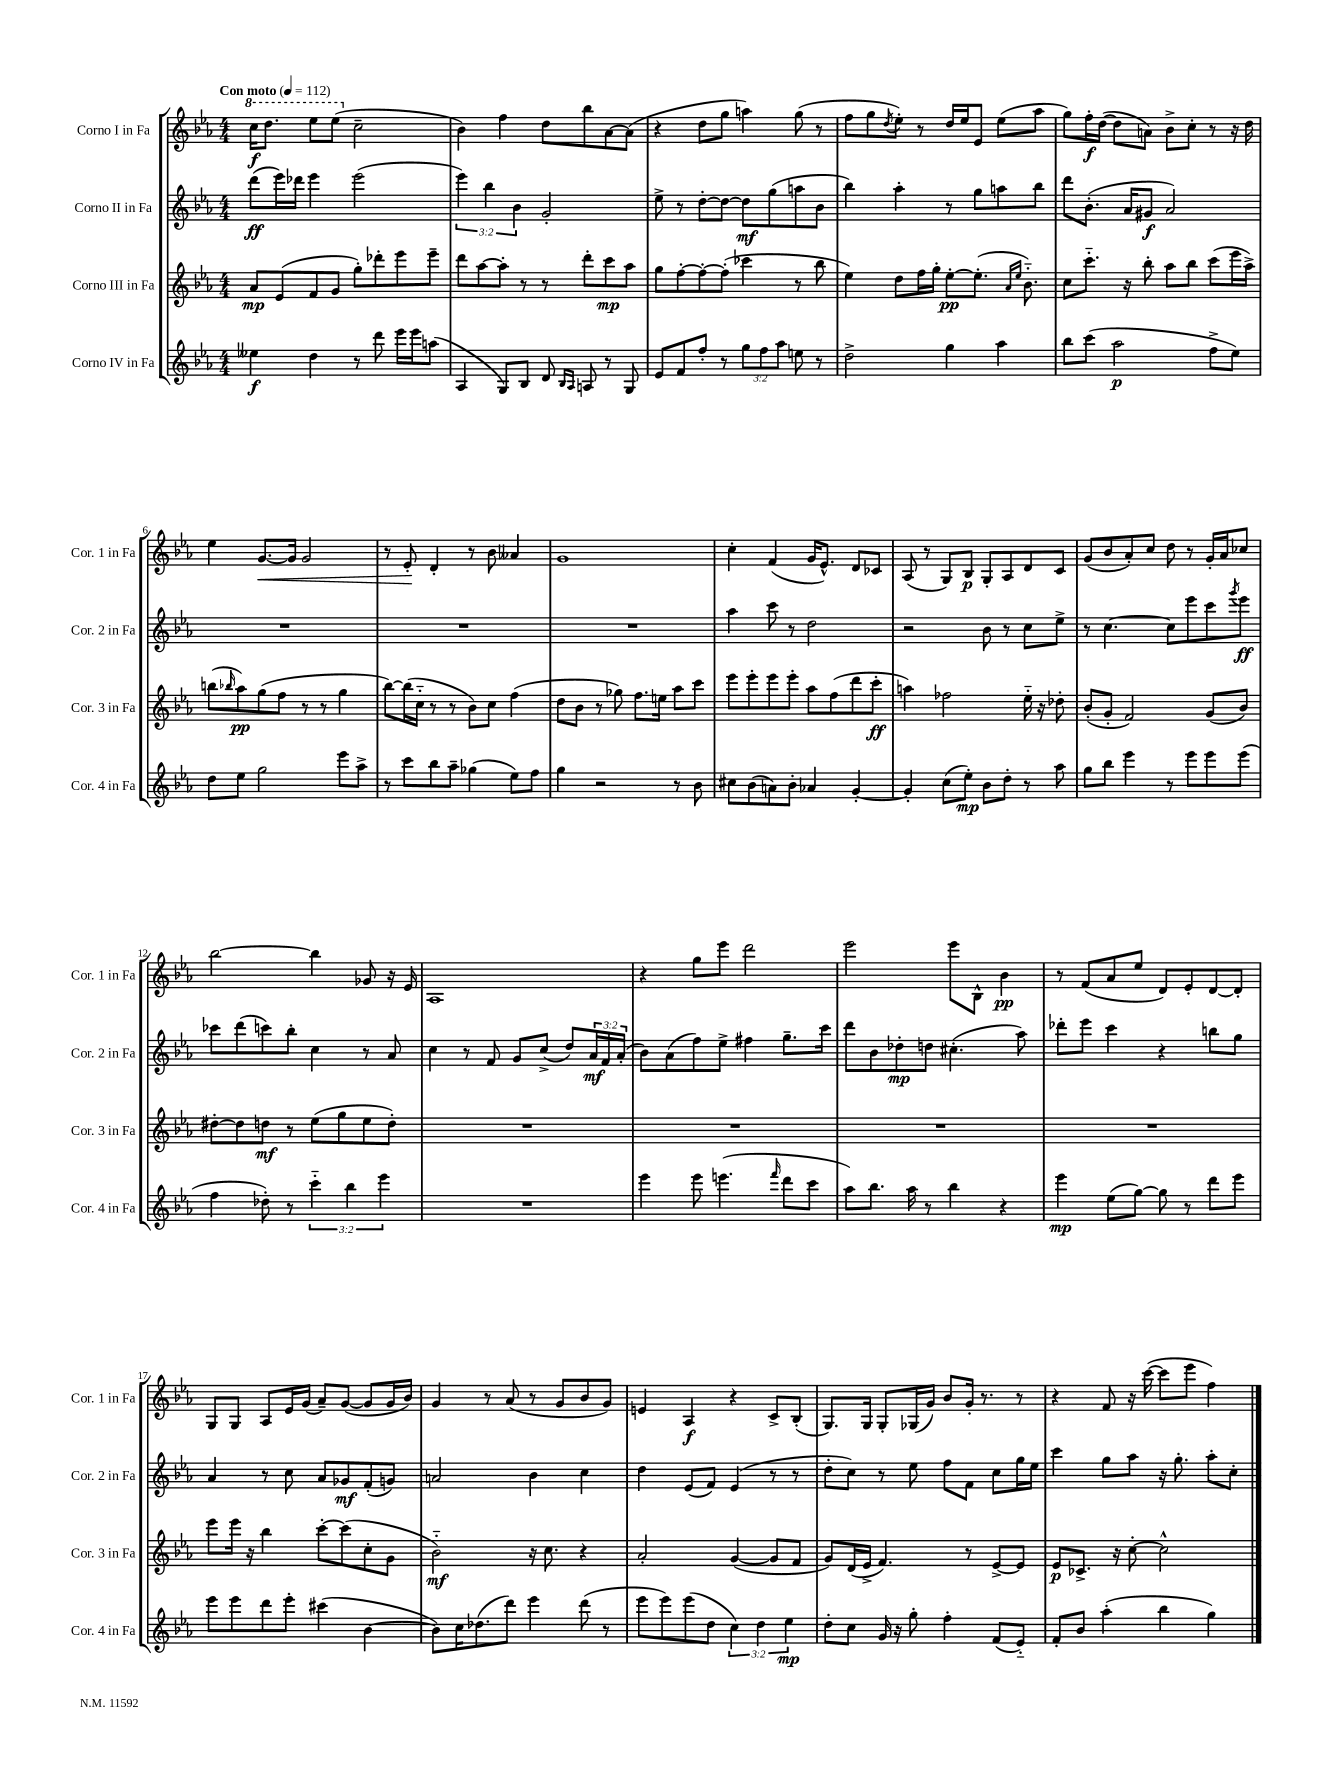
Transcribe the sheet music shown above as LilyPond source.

<<
\new StaffGroup <<
\new Staff = "s0" \with { instrumentName = "Corno I in Fa" shortInstrumentName = "Cor. 1 in Fa" } {
    \clef treble \key ees \major \numericTimeSignature \time 4/4 \tempo "Con moto" 4 = 112
    \ottava #1 c'''16\f d'''8. ees'''8 ees'''8( \ottava #0 c''2-- |
    bes'4) f''4 d''8 bes''8 aes'8~ aes'8( |
    r4 d''8 g''8 a''4) g''8( r8 |
    f''8 g''8 \acciaccatura { d''8 } ees''8-.) r8 d''16 ees''16 ees'8 ees''8( aes''8 |
    g''8) f''16-.\f d''16~( d''8 a'8) bes'8-> c''8-. r8 r16 d''16 |
    ees''4 g'8.~\< g'16 g'2 |
    r8 ees'8-.\! d'4-. r8 bes'8 aeses'4 |
    g'1 |
    c''4-. f'4( g'16 ees'8.-^) d'8 ces'8 |
    aes8( r8 g8) bes8\p g8-. aes8 d'8 c'8 |
    g'8( bes'8 aes'8-.) c''8 d''8 r8 g'16-. aes'16 ces''8 |
    bes''2~ bes''4 ges'8 r16 ees'16 |
    aes1 |
    r4 g''8 ees'''8 d'''2 |
    ees'''2 ees'''8 bes8-^ bes'4\pp |
    r8 f'8( aes'8 ees''8 d'8) ees'8-. d'8~ d'8-. |
    g8 g8 aes8 ees'16 g'16( aes'8--) g'8~( g'8 g'16 bes'16) |
    g'4 r8 aes'8( r8 g'8 bes'8 g'8) |
    e'4 aes4\f r4 c'8-> bes8-.( |
    g8.) g16 g8-. ges16( g'16) bes'8 g'16-. r8. r8 |
    r4 f'8 r16 c'''16~( c'''8 ees'''8 f''4) \bar "|." |
}
\new Staff = "s1" \with { instrumentName = "Corno II in Fa" shortInstrumentName = "Cor. 2 in Fa" } {
    \clef treble \key ees \major \numericTimeSignature \time 4/4 \override Staff.TupletNumber.text = #tuplet-number::calc-fraction-text
    d'''8\ff( ees'''16) des'''16 ees'''4 ees'''2( |
    \tuplet 3/2 { ees'''4) bes''4 bes'4 } g'2-. |
    ees''8-> r8 d''8~-. d''8~ d''8\mf g''8( a''8 bes'8 |
    bes''4) aes''4-. r8 g''8 a''8 bes''8 |
    d'''8 bes'8.-.( aes'16 gis'8\f aes'2) |
    R1 |
    R1 |
    R1 |
    aes''4 c'''8 r8 d''2 |
    r2 bes'8 r8 c''8 ees''8-> |
    r8 c''4.~ c''8 ees'''8 c'''8 \acciaccatura { g'''8 } ees'''8\ff |
    ces'''8 d'''8( c'''8) bes''8-. c''4 r8 aes'8 |
    c''4 r8 f'8 g'8 c''8->( d''8) \tuplet 3/2 { aes'16\mf f'16 aes'16-.( } |
    bes'8) aes'8( f''8) ees''8-> fis''4 g''8.-- c'''16 |
    d'''8 bes'8 des''8-.\mp d''8 cis''4.-.( aes''8) |
    des'''8-. ees'''8 c'''4 r4 b''8 g''8 |
    aes'4 r8 c''8 aes'8 ges'8\mf f'8-.( g'8) |
    a'2 bes'4 c''4 |
    d''4 ees'8( f'8) ees'4( r8 r8 |
    d''8-. c''8) r8 ees''8 f''8 f'8 c''8 g''16 ees''16 |
    c'''4 g''8 aes''8 r16 g''8.-. aes''8-. c''8-. \bar "|." |
}
\new Staff = "s2" \with { instrumentName = "Corno III in Fa" shortInstrumentName = "Cor. 3 in Fa" } {
    \clef treble \key ees \major \numericTimeSignature \time 4/4
    aes'8\mp ees'8( f'8 g'8 g''8-.) des'''8-. ees'''8 ees'''8-- |
    d'''8 aes''8~ aes''8-. r8 r8 d'''8-. c'''8\mp aes''8 |
    g''8 f''8~-. f''8~-. f''8-.( ces'''4 r8 bes''8 |
    ees''4) d''8 f''16 g''16-. ees''8~-.\pp ees''8.-.( \grace { aes'16 ees''16 } bes'8.-_) |
    c''8 c'''8.-_ r16 bes''8-. aes''8 bes''8 c'''8( ees'''16 aes''16->) |
    b''8( \grace { bes''16 } aes''8\pp) g''8( f''8 r8 r8 g''4 |
    bes''8~) bes''16( c''16-_ r8 r8 bes'8) c''8 f''4( |
    d''8 bes'8 r8 ges''8) f''8. e''16 aes''8 c'''8 |
    ees'''8 ees'''8-. ees'''8 ees'''8-. aes''8 f''8( d'''8 c'''8-.\ff |
    a''4) fes''2 ees''16-_ r16 des''8-. |
    bes'8-.( g'8-. f'2) g'8( bes'8) |
    dis''8~-. dis''8 d''8\mf r8 ees''8( g''8 ees''8 d''8-.) |
    R1 |
    R1 |
    R1 |
    R1 |
    ees'''8 ees'''16 r16 bes''4 c'''8~-. c'''8( c''8-. g'8 |
    bes'2-_\mf) r16 c''8. r4 |
    aes'2-. g'4~( g'8 f'8 |
    g'8) d'16( ees'16-> f'4.) r8 ees'8~-> ees'8 |
    ees'8\p ces'8.-> r16 c''8~-. c''2-^ \bar "|." |
}
\new Staff = "s3" \with { instrumentName = "Corno IV in Fa" shortInstrumentName = "Cor. 4 in Fa" } {
    \clef treble \key ees \major \numericTimeSignature \time 4/4 \override Staff.TupletNumber.text = #tuplet-number::calc-fraction-text
    eeses''4\f d''4 r8 d'''8 ees'''16 ees'''16 a''8( |
    aes4 g8) bes8 d'8 \grace { bes16 aes16 } a8 r8 g8 |
    ees'8 f'8 f''8-. r8 \tuplet 3/2 { g''8 f''8 aes''8 } e''8 r8 |
    d''2-> g''4 aes''4 |
    bes''8 c'''8( aes''2\p f''8-> ees''8) |
    d''8 ees''8 g''2 ees'''8 aes''8-> |
    r8 c'''8 bes''8 aes''8-- ges''4( ees''8) f''8 |
    g''4 r2 r8 bes'8 |
    cis''8 bes'8( a'8) bes'8-. aes'4 g'4~-. |
    g'4-. c''8( ees''8-.\mp) bes'8 d''8-. r8 aes''8 |
    g''8 bes''8 ees'''4 r8 ees'''8 ees'''8 ees'''8( |
    f''4 des''8-.) r8 \tuplet 3/2 { c'''4-_ bes''4 ees'''4 } |
    R1 |
    ees'''4 ees'''8 e'''4.( \grace { f'''16 } d'''8 c'''8 |
    aes''8) bes''8. aes''16 r8 bes''4 r4 |
    ees'''4\mp ees''8( g''8~) g''8 r8 d'''8 ees'''8 |
    ees'''8 ees'''8 d'''8 ees'''8-. cis'''4( bes'4~ |
    bes'8) c''16 des''8.( d'''8) ees'''4 d'''8( r8 |
    ees'''8 ees'''8) ees'''8( d''8 \tuplet 3/2 { c''4) d''4 ees''4\mp } |
    d''8-. c''8 g'16 r16 g''8-. f''4-. f'8( ees'8-_) |
    f'8-. bes'8 aes''4-.( bes''4 g''4) \bar "|." |
}
>>
>>
